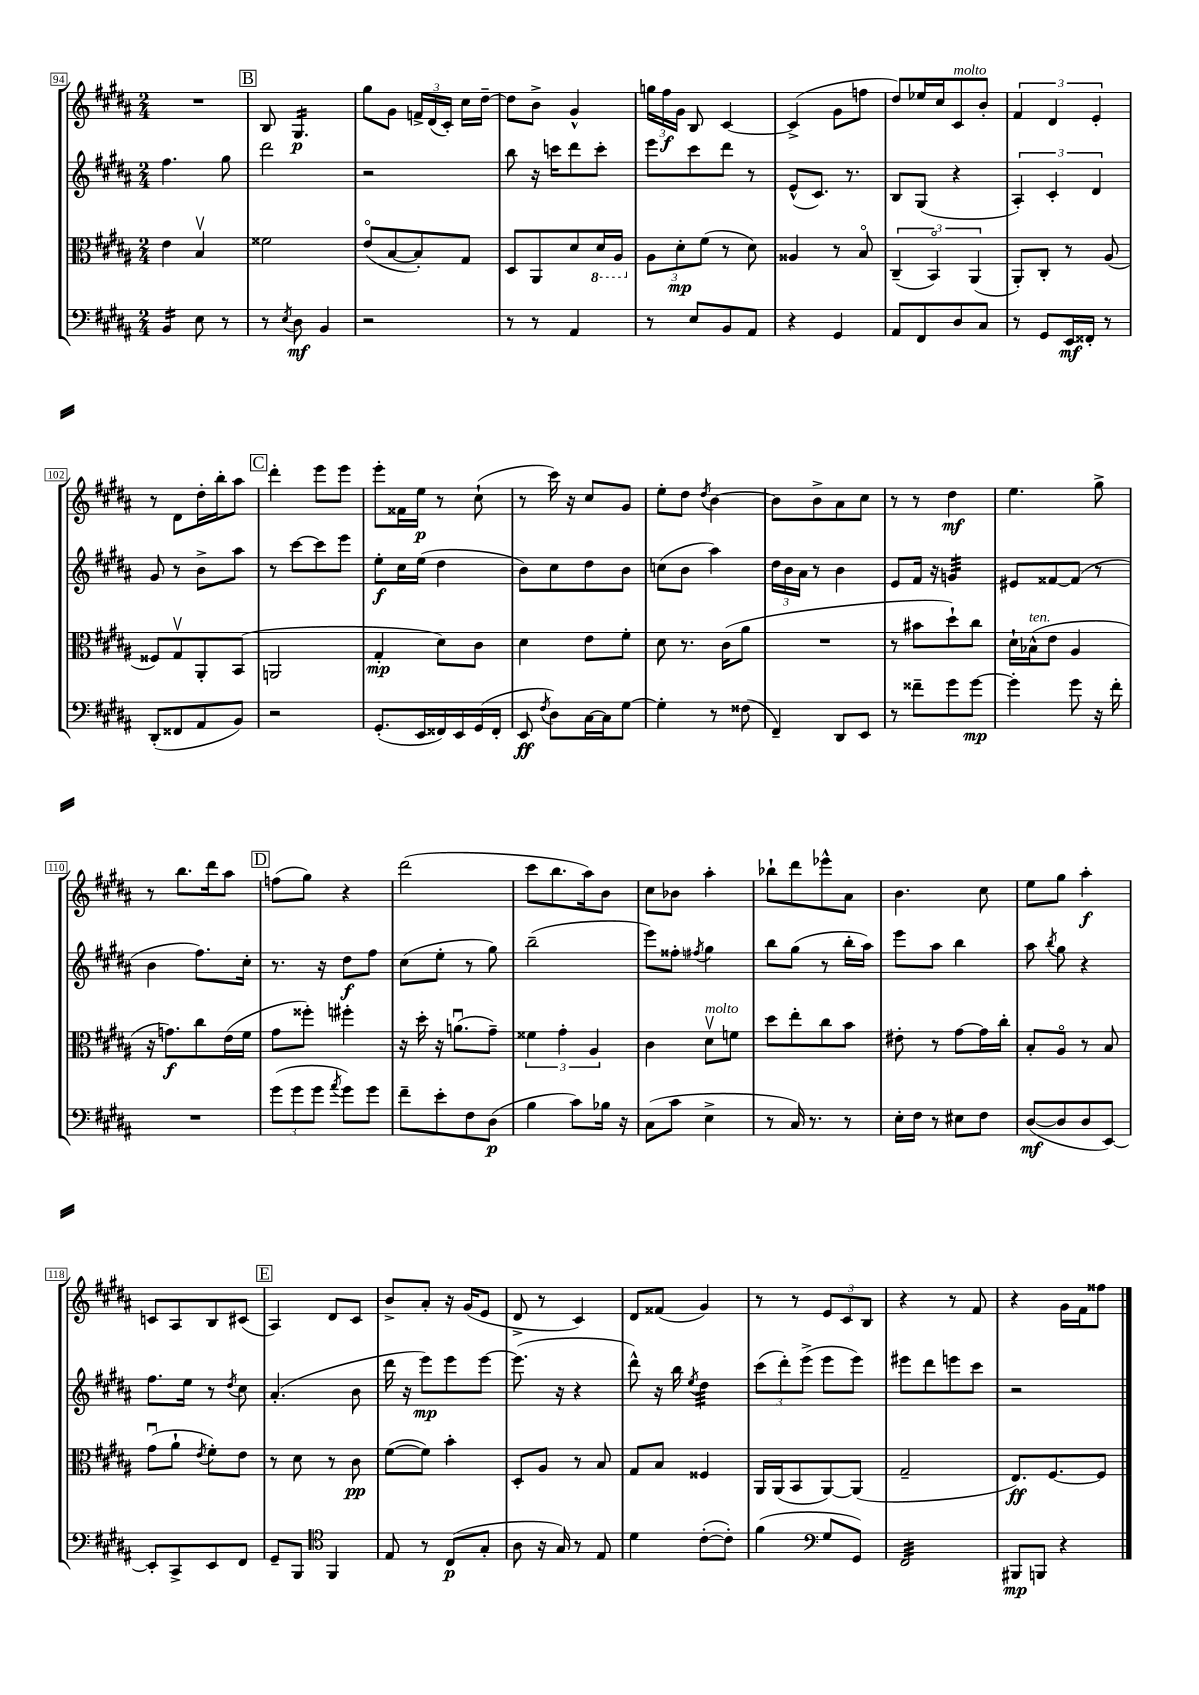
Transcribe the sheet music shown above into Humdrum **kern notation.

**kern	**dynam	**kern	**dynam	**kern	**dynam	**kern	**dynam
*part4	*part4	*part3	*part3	*part2	*part2	*part1	*part1
*staff4	*staff4	*staff3	*staff3	*staff2	*staff2	*staff1	*staff1
*clefF4	*	*clefC3	*	*clefG2	*	*clefG2	*
*k[f#c#g#d#a#]	*	*k[f#c#g#d#a#]	*	*k[f#c#g#d#a#]	*	*k[f#c#g#d#a#]	*
*M2/4	*	*M2/4	*	*M2/4	*	*M2/4	*
=94	=94	=94	=94	=94	=94	=94	=94
*tremolo	*	*	*	*	*	*	*
16BB/LL	.	4e\	.	4.ff#\	.	2r	.
16BB/	.	.	.	.	.	.	.
16BB/	.	.	.	.	.	.	.
16BB/JJ	.	.	.	.	.	.	.
*Xtremolo	*	*	*	*	*	*	*
8E\	.	4Bv/	.	.	.	.	.
8r	.	.	.	8gg#\	.	.	.
!!LO:REH:place=s1:t=B
=95	=95	=95	=95	=95	=95	=95	=95
8r	.	2f##X\	.	2ddd#\	.	8B/	.
8qE/	.	.	.	.	.	.	.
*	*	*	*	*	*	*tremolo	*
8D#\	mf	.	.	.	.	16G#/LL	p
.	.	.	.	.	.	16G#/	.
4BB/	.	.	.	.	.	16G#/	.
.	.	.	.	.	.	16G#/	.
.	.	.	.	.	.	16G#/	.
.	.	.	.	.	.	16G#/JJ	.
*	*	*	*	*	*	*Xtremolo	*
=96	=96	=96	=96	=96	=96	=96	=96
2r	.	(8e/L	.	2r	.	8gg#\L	.
.	.	[8B/	.	.	.	8g#\J	.
.	.	8B'/])	.	.	.	24fn^/LL	.
.	.	.	.	.	.	(24d#/	.
.	.	.	.	.	.	24c#'/JJ)	.
.	.	8G#/J	.	.	.	16cc#\LL	.
.	.	.	.	.	.	[16dd#~\JJ	.
=97	=97	=97	=97	=97	=97	=97	=97
8r	.	8D#/L	.	8bb\	.	8dd#\L]	.
8r	.	8AA#/	.	16r	.	8b^\J	.
.	.	.	.	16cccn\KL	.	.	.
4AA#/	.	8d#/	.	8ddd#\	.	4g#^^/	.
*	*	*8ba	*	*	*	*	*
.	.	16D#/L	.	8ccc'\J	.	.	.
.	.	16AA#/JJ	.	.	.	.	.
=98	=98	=98	=98	=98	=98	=98	=98
*	*	*X8ba	*	*	*	*	*
8r	.	12A#\L	.	8eee\L	.	24ggn\LL	.
.	.	.	.	.	.	24ff#\	f
.	.	12d#'\	mp	.	.	24g#\JJ	.
8E/L	.	.	.	8ccc#\	.	8B/	.
.	.	(12f#\J	.	.	.	.	.
8BB/	.	8r	.	8ddd#\J	.	[4c#/	.
8AA#/J	.	8d#\)	.	8r	.	.	.
=99	=99	=99	=99	=99	=99	=99	=99
4r	.	4A##X/	.	(8e^^/L	.	(4c#^/]	.
.	.	.	.	8.c#/J)	.	.	.
4GG#/	.	8r	.	.	.	8g#\L	.
.	.	.	.	8.r	.	.	.
.	.	8B/	.	.	.	8ffn\J	.
=100	=100	=100	=100	=100	=100	=100	=100
8AA#/L	.	(6C#~/	.	8B/L	.	8dd#/L)	.
8FF#/	.	.	.	(8G#/J	.	16ee-X/L	.
.	.	6BB/)	.	.	.	.	.
.	.	.	.	.	.	16cc#/J	.
!	!	!	!	!	!	!LO:TX:a:i:t=molto	!
8D#/	.	.	.	4r	.	8c#/	.
.	.	(6AA#/	.	.	.	.	.
8C#/J	.	.	.	.	.	8b'/J	.
=101	=101	=101	=101	=101	=101	=101	=101
8r	.	8AA#'/L)	.	6A#'/)	.	6f#/	.
8GG#/L	.	8C#'/J	.	.	.	.	.
.	.	.	.	6c#'/	.	6d#/	.
16EE/L	mf	8r	.	.	.	.	.
16FF##X'/JJ	.	.	.	.	.	.	.
.	.	.	.	6d#/	.	6e'/	.
8r	.	(8A#/	.	.	.	.	.
!!LO:LB:g=z
=102	=102	=102	=102	=102	=102	=102	=102
(8DD#'/L	.	8F##X/L)	.	8g#/	.	8r	.
8FF##X/	.	8G#v/	.	8r	.	8d#\L	.
8AA#/	.	8AA#'/	.	8b^\L	.	16dd#'\L	.
.	.	.	.	.	.	16bb'\J	.
8BB/J)	.	(8BB/J	.	8aa#\J	.	8aa#\J	.
!!LO:REH:place=s1:t=C
=103	=103	=103	=103	=103	=103	=103	=103
2r	.	2AAn/	.	8r	.	4ddd#'\	.
.	.	.	.	[8ccc#\L	.	.	.
.	.	.	.	8ccc#\]	.	8eee\L	.
.	.	.	.	8eee\J	.	8eee\J	.
=104	=104	=104	=104	=104	=104	=104	=104
(8.GG#'/L	.	4G#'/	mp	8ee'\L	f	8eee'\L	.
.	.	.	.	16cc#\L	.	16f##X\L	.
16EE/L	.	.	.	(16ee\JJ	.	16ee\JJ	p
16FF##X/)	.	8d#\L)	.	4dd#\	.	8r	.
16EE/	.	.	.	.	.	.	.
(16GG#/	.	8c#\J	.	.	.	(8cc#`\	.
16FF##'/JJ	.	.	.	.	.	.	.
=105	=105	=105	=105	=105	=105	=105	=105
8EE/	ff	4d#\	.	8b\L)	.	8r	.
8qF#/	.	.	.	.	.	.	.
8D#\L)	.	.	.	8cc#\	.	16ccc#\)	.
.	.	.	.	.	.	16r	.
[16C#\L	.	8e\L	.	8dd#\	.	8cc#/L	.
16C#\J]	.	.	.	.	.	.	.
[8G#\J	.	8f#'\J	.	8b\J	.	8g#/J	.
=106	=106	=106	=106	=106	=106	=106	=106
4G#'\]	.	8d#\	.	(8ccn\L	.	8ee'\L	.
.	.	8.r	.	8b\J	.	8dd#\J	.
.	.	.	.	.	.	8qdd#/	.
8r	.	.	.	4aa#\)	.	[4b\	.
.	.	(16c#\KL	.	.	.	.	.
(8F##X\	.	8a#\J	.	.	.	.	.
=107	=107	=107	=107	=107	=107	=107	=107
4FF#~/)	.	2r	.	24dd#\LL	.	8b\L]	.
.	.	.	.	24b\	.	.	.
.	.	.	.	24a#\JJ	.	.	.
.	.	.	.	8r	.	8b^\	.
8DD#/L	.	.	.	4b\	.	8a#\	.
8EE/J	.	.	.	.	.	8cc#\J	.
=108	=108	=108	=108	=108	=108	=108	=108
8r	.	8r	.	8e/L	.	8r	.
8f##X~\L	.	8b#X\L	.	16f#/Jk	.	8r	.
.	.	.	.	16r	.	.	.
*	*	*	*	*tremolo	*	*	*
8g#\	.	8dd#`\)	.	32gn/LLL	.	4dd#\	mf
.	.	.	.	32gn/	.	.	.
.	.	.	.	32gn/	.	.	.
.	.	.	.	32gn/	.	.	.
[8g#\J	mp	8cc#\J	.	32gn/	.	.	.
.	.	.	.	32gn/	.	.	.
.	.	.	.	32gn/	.	.	.
.	.	.	.	32gn/JJJ	.	.	.
*	*	*	*	*Xtremolo	*	*	*
=109	=109	=109	=109	=109	=109	=109	=109
4g#'\]	.	16d#`\LL	.	8e#X/L	.	4.ee\	.
!	!	!LO:TX:a:i:t=ten.	!	!	!	!	!
.	.	(16B-X^^\J	.	.	.	.	.
.	.	8e\J	.	[8f##X/	.	.	.
8g#\	.	4A#/	.	(8f##/J]	.	.	.
16r	.	.	.	8r	.	8gg#^\	.
16f#'\	.	.	.	.	.	.	.
!!LO:LB:g=z
=110	=110	=110	=110	=110	=110	=110	=110
2r	.	16r	.	4b\	.	8r	.
.	.	8.gn\L)	f	.	.	.	.
.	.	.	.	.	.	8.bb\L	.
.	.	8cc#\	.	8.ff#\L)	.	.	.
.	.	.	.	.	.	16ddd#\k	.
.	.	(16e\L	.	.	.	8aa#\J	.
.	.	16f#\JJ	.	16cc#'\Jk	.	.	.
!!LO:REH:place=s1:t=D
=111	=111	=111	=111	=111	=111	=111	=111
(12g#\L	.	8g#\L	.	8.r	.	(8ffn\L	.
12g#\	.	.	.	.	.	.	.
.	.	8ff##X'\J)	.	.	.	8gg#\J)	.
12g#\J	.	.	.	.	.	.	.
.	.	.	.	16r	.	.	.
8qa#/	.	.	.	.	.	.	.
8g#\L)	.	4ff#X'\	.	8dd#\L	f	4r	.
8g#\J	.	.	.	8ff#\J	.	.	.
=112	=112	=112	=112	=112	=112	=112	=112
8f#~\L	.	16r	.	(8cc#\L	.	(2ddd#\	.
.	.	16dd#'\	.	.	.	.	.
8e'\	.	16r	.	8ee'\J	.	.	.
.	.	(8.anu\L	.	.	.	.	.
8F#\	.	.	.	8r	.	.	.
(8D#\J	p	8g#~\J)	.	8gg#\)	.	.	.
=113	=113	=113	=113	=113	=113	=113	=113
4B\	.	6f##X\	.	(2bb~\	.	8ccc#\L	.
.	.	.	.	.	.	8.bb\	.
.	.	6g#'\	.	.	.	.	.
8c#\L)	.	.	.	.	.	.	.
.	.	.	.	.	.	16aa#\k)	.
.	.	6A#/	.	.	.	.	.
16B-X\Jk	.	.	.	.	.	8b\J	.
16r	.	.	.	.	.	.	.
=114	=114	=114	=114	=114	=114	=114	=114
(8C#\L	.	4c#\	.	8eee\L)	.	8cc#\L	.
8c#\J	.	.	.	8ff##X'\J	.	8b-X\J	.
.	.	.	.	8qff#X/	.	.	.
!	!	!LO:TX:a:i:t=molto	!	!	!	!	!
4E^\	.	8d#v\L	.	4gg#\	.	4aa#'\	.
.	.	8fn\J	.	.	.	.	.
=115	=115	=115	=115	=115	=115	=115	=115
8r	.	8dd#\L	.	8bb\L	.	8bb-X`\L	.
16C#/)	.	8ee'\	.	(8gg#\J	.	8ddd#\	.
8.r	.	.	.	.	.	.	.
.	.	8cc#\	.	8r	.	8eee-X^^\	.
8r	.	8b\J	.	16bb'\LL	.	8a#\J	.
.	.	.	.	16aa#\JJ)	.	.	.
=116	=116	=116	=116	=116	=116	=116	=116
16E'\LL	.	8e#X'\	.	8eee\L	.	4.b\	.
16F#\JJ	.	.	.	.	.	.	.
8r	.	8r	.	8aa#\J	.	.	.
8E#X\L	.	[8g#\L	.	4bb\	.	.	.
8F#\J	.	16g#\L]	.	.	.	8cc#\	.
.	.	16cc#'\JJ	.	.	.	.	.
=117	=117	=117	=117	=117	=117	=117	=117
([8D#/L	mf	8B'/L	.	8aa#\	.	8ee\L	.
.	.	.	.	8qbb/	.	.	.
8D#/]	.	8A#/J	.	8gg#\	.	8gg#\J	.
8D#/	.	8r	.	4r	.	4aa#'\	f
[8EE/J)	.	8B/	.	.	.	.	.
!!LO:LB:g=z
=118	=118	=118	=118	=118	=118	=118	=118
8EE'/L]	.	(8g#u\L	.	8.ff#\L	.	8cn/L	.
8CC#^/	.	8a#`\J	.	.	.	8A#/	.
.	.	.	.	16ee\Jk	.	.	.
.	.	8qe/	.	.	.	.	.
8EE/	.	8f#'\L)	.	8r	.	8B/	.
.	.	.	.	8qdd#/	.	.	.
8FF#/J	.	8e\J	.	8cc#\	.	(8c#X/J	.
!!LO:REH:place=s1:t=E
=119	=119	=119	=119	=119	=119	=119	=119
8GG#~/L	.	8r	.	(4.a#'/	.	4A#/)	.
8BBB/J	.	8d#\	.	.	.	.	.
*clefC4	*	*	*	*	*	*	*
4FF#/	.	8r	.	.	.	8d#/L	.
.	.	8c#\	pp	8b\	.	8c#/J	.
=120	=120	=120	=120	=120	=120	=120	=120
8E/	.	([8f#\L	.	16ddd#\	.	8b^/L	.
.	.	.	.	16r	.	.	.
8r	.	8f#\J])	.	8eee\L)	mp	8a#'/J	.
(8C#/L	p	4b'\	.	8eee\	.	16r	.
.	.	.	.	.	.	(16g#/KL	.
8G#'/J	.	.	.	[8eee\J	.	8e/J	.
=121	=121	=121	=121	=121	=121	=121	=121
8A#\	.	8D#'/L	.	(8.eee\]	.	8d#^/	.
16r	.	8A#/J	.	.	.	8r	.
16G#/)	.	.	.	16r	.	.	.
8r	.	8r	.	4r	.	4c#/)	.
8E/	.	8B/	.	.	.	.	.
=122	=122	=122	=122	=122	=122	=122	=122
4d#\	.	8G#/L	.	8ddd#^^\)	.	8d#/L	.
.	.	8B/J	.	16r	.	(8f##X/J	.
.	.	.	.	16bb\	.	.	.
.	.	.	.	8qee/	.	.	.
*	*	*	*	*tremolo	*	*	*
([8c#'\L	.	4F##X/	.	32dd#\LLL	.	4g#/)	.
.	.	.	.	32dd#\	.	.	.
.	.	.	.	32dd#\	.	.	.
.	.	.	.	32dd#\	.	.	.
8c#'\J])	.	.	.	32dd#\	.	.	.
.	.	.	.	32dd#\	.	.	.
.	.	.	.	32dd#\	.	.	.
.	.	.	.	32dd#\JJJ	.	.	.
*	*	*	*	*Xtremolo	*	*	*
=123	=123	=123	=123	=123	=123	=123	=123
(4f#\	.	16AA#/LL	.	(12ccc#\L	.	8r	.
.	.	(16AA#/J	.	.	.	.	.
.	.	.	.	12ddd#'\)	.	.	.
.	.	8BB/	.	.	.	8r	.
.	.	.	.	(12eee^\J	.	.	.
*clefF4	*	*	*	*	*	*	*
8G#/L	.	[8AA#/)	.	8eee\L	.	12e/L	.
.	.	.	.	.	.	12c#/	.
8GG#/J)	.	(8AA#/J]	.	8eee\J)	.	.	.
.	.	.	.	.	.	12B/J	.
=124	=124	=124	=124	=124	=124	=124	=124
*tremolo	*	*	*	*	*	*	*
32FF#/LLL	.	2G#~/	.	8eee#X\L	.	4r	.
32FF#/	.	.	.	.	.	.	.
32FF#/	.	.	.	.	.	.	.
32FF#/	.	.	.	.	.	.	.
32FF#/	.	.	.	8ddd#\	.	.	.
32FF#/	.	.	.	.	.	.	.
32FF#/	.	.	.	.	.	.	.
32FF#/	.	.	.	.	.	.	.
32FF#/	.	.	.	8eeen\	.	8r	.
32FF#/	.	.	.	.	.	.	.
32FF#/	.	.	.	.	.	.	.
32FF#/	.	.	.	.	.	.	.
32FF#/	.	.	.	8ccc#\J	.	8f#/	.
32FF#/	.	.	.	.	.	.	.
32FF#/	.	.	.	.	.	.	.
32FF#/JJJ	.	.	.	.	.	.	.
*Xtremolo	*	*	*	*	*	*	*
=125	=125	=125	=125	=125	=125	=125	=125
8BBB#X/L	mp	8.E/L)	ff	2r	.	4r	.
8BBBn/J	.	.	.	.	.	.	.
.	.	[8.F#/	.	.	.	.	.
4r	.	.	.	.	.	16g#\LL	.
.	.	.	.	.	.	16f#\J	.
.	.	8F#/J]	.	.	.	8ff##X\J	.
==	==	==	==	==	==	==	==
*-	*-	*-	*-	*-	*-	*-	*-
